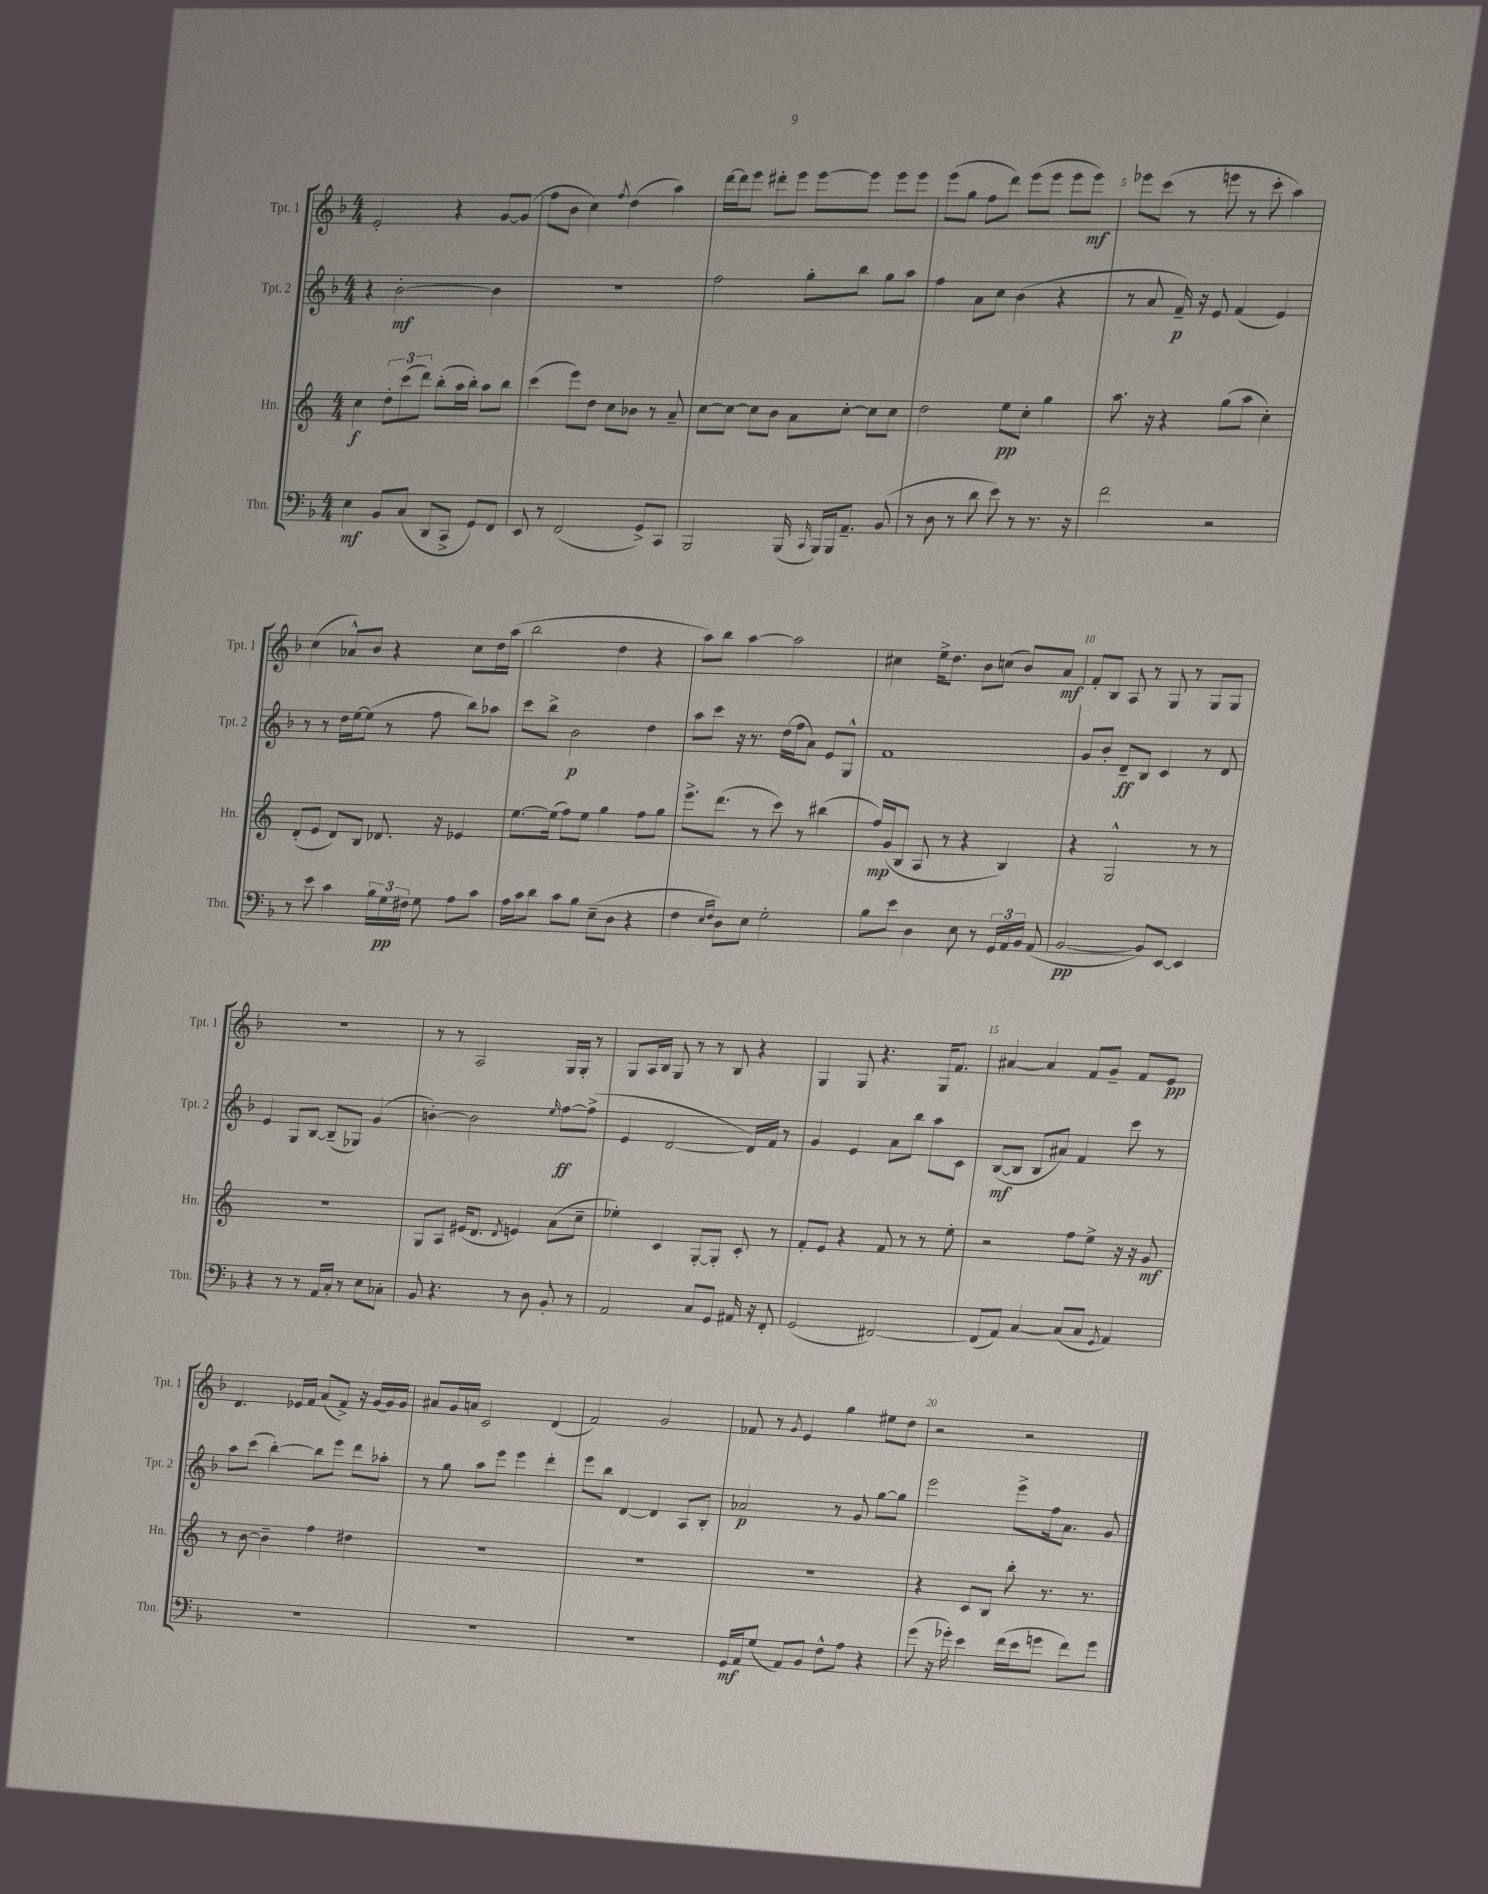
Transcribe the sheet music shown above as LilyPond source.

<<
\new StaffGroup <<
\new Staff = "s0" \with { instrumentName = "Tpt. 1" shortInstrumentName = "Tpt. 1" } {
    \clef treble \key f \major \numericTimeSignature \time 4/4
    \autoBeamOff e'2-. r4 g'8[~ g'8]( |
    f''8[ bes'8] c''4) \acciaccatura { f''8 } d''4( a''4) |
    d'''16[~ d'''16 e'''8] dis'''8[-. e'''8] e'''8[~ e'''8] e'''8[ e'''8] |
    e'''8[( g''8] f''8[ d'''8]) e'''8[( e'''8] e'''8[ e'''8]\mf) |
    ees'''8[ c'''8]( r8 e'''8 r8 c'''8-. a''4) |
    c''4( aes'8[-^) bes'8] r4 c''8[ d''16 a''16]( |
    bes''2 d''4 r4 |
    a''8[) bes''8] a''4~ a''2 |
    cis''4 e''16[-> d''8.] bes'8[ c''8]( bes'8[) a'8]\mf |
    f'8[-. bes8] a8 r8 g8 r8 g8[ g8] |
    r1 |
    r8 r8 a2 g16[ g16]-. r8 |
    g8[ a16 bes16] g8 r8 r8 bes8 r4 |
    g4 g8 r4. g16[ f'8.] |
    ais'4~ ais'4 f'8[ g'8]-- f'8[ e'8]\pp |
    d'4. ees'16[ f'16] a'8[( f'8]->) r16 g'16[~ g'16 g'16] |
    ais'8[ g'16 a'16] c'2 d'4( |
    f'2) g'2 |
    fes'8 r8 \acciaccatura { g'8 } e'4 g''4 eis''8[ d''8] |
    r2 r2 \bar "|." |
}
\new Staff = "s1" \with { instrumentName = "Tpt. 2" shortInstrumentName = "Tpt. 2" } {
    \clef treble \key f \major \numericTimeSignature \time 4/4
    \autoBeamOff r4 bes'2~-.\mf bes'4 |
    R1 |
    f''2 g''8[-. bes''8] g''8[ a''8] |
    f''4 a'8[ c''8] bes'4( r4 |
    r8 a'8 f'16--\p) r16 e'8 f'4( e'4) |
    r8 r8 d''16[ e''16~ e''8]( r8 f''8 bes''8[) aes''8] |
    c'''8[ bes''8]-> bes'2\p d''4 |
    a''8[ c'''8] r16 r8. d''16[( f''16 a'8]) e'8[ g8]-^ |
    f'1 |
    g'8[ bes'8]-. d'8[--\ff bes8] c'4 r8 d'8 |
    e'4 g8[ bes8]~ bes8[--( ges8]) g'4( |
    b'4~-.) b'2 \grace { e''16 } f''8[~\ff f''8]->( |
    e'4 d'2~ d'16[) f'16] r8 |
    g'4 e'4 a'8[ bes''8] a''8[ c'8] |
    bes8[~\mf( bes8] bes8[ ais'8]) f'4 c'''8 r8 |
    a''8[ c'''8]( bes''4~-.) bes''8[ e'''8] d'''8[ aes''8]-. |
    r8 g''8 a''8[ e'''8] e'''4 d'''4-. |
    e'''8[ bes''8] d'4~ d'4 a8[ bes8]-. |
    aes'2\p r8 g'8 g''8[~ g''8] |
    e'''2 e'''8[-> f''16 a'8.] g'8 \bar "|." |
}
\new Staff = "s2" \with { instrumentName = "Hn." shortInstrumentName = "Hn." } {
    \clef treble \key c \major \numericTimeSignature \time 4/4
    \autoBeamOff c''4\f \tuplet 3/2 { d''8[-. c'''8( d'''8]) } b''8[-.( a''16 b''16]-.) a''8[ b''8] |
    c'''4( e'''8[) d''8] c''8[ bes'8] r8 a'8-- |
    c''8[~ c''8]~ c''8[ b'8] a'8[ c''8]~-. c''8[ c''8] |
    d''2 e''8[\pp c''8]-. g''4 |
    a''8. r16 r4 g''8[( a''8] c''4-.) |
    d'8[-.( e'8] d'8[) b8] des'8. r16 ees'4 |
    e''8.[~ e''16]( f''8[) e''8] g''4 f''8[ g''8] |
    e'''8.[-> d'''8.]( r8 c'''8) r8 bis''4( |
    f''16[\mp) g'16( b8] a8 r8 r4 b4) |
    r4 g2-^ r8 r8 |
    R1 |
    g8[ a8] eis'16[( d'8.] \acciaccatura { d'8 } e'4) a'8[( c''8]-- |
    ees''4-.) c'4 g8[~-. g8]-. c'8-. r8 |
    f'8[-. e'8] r4 f'8 r8 r8 e''8-. |
    r2 f''8[ e''8]-> r16 r16 g'8\mf |
    r8 b'8~ b'4-- f''4 dis''4 |
    R1 |
    R1 |
    R1 |
    r4 c'8[ b8] b''8-. r8. r8. \bar "|." |
}
\new Staff = "s3" \with { instrumentName = "Tbn." shortInstrumentName = "Tbn." } {
    \clef bass \key f \major \numericTimeSignature \time 4/4
    \autoBeamOff e4\mf bes,8[ c8]( d,8[ c,8]-> g,8[) f,8] |
    e,8 r8 f,2( g,8[->) c,8] |
    bes,,2 bes,,16( \grace { c,16 } bes,,16[) bes,,16 a,8.]-- bes,8( |
    r8 d8 r8 d'8 e'8) r8 r8. r16 |
    f'2 r2 |
    r8 e'8 c'4 \tuplet 3/2 { bes16[ g16\pp fis16] } g8 a8[ c'8] |
    a16[ c'16 d'8] c'8[ bes8] e8[--( d8] r4 |
    f4 \grace { e16[ f16] } d8[) e8] g2-. |
    bes8[ e'8] d4 e8 r8 \tuplet 3/2 { g,16[ a,16 bes,16] } a,8( |
    bes,2~\pp bes,8[) e,8]~ e,4 |
    r4 r8 r8 a,16[ c16]-. r8 e8[ ces8]-. |
    bes,8 r4. r8 d8 bes,8-. r8 |
    a,2 c8[ g,8] ais,16 r16 f,8-. |
    g,2( fis,2~) |
    fis,8[( a,8]) c4~ c8[( c8] \acciaccatura { g,8 } a,4) |
    R1 |
    R1 |
    R1 |
    g,16[\mf a,16 g8]( a,8[) bes,8] f8[-^ a8] r4 |
    g'8( r16 ges'16-.) e'4 f'16[( e'16 g'8] f'8[) g'8] \bar "|." |
}
>>
>>
\layout { \context { \Score \override BarNumber.break-visibility = ##(#f #t #t) barNumberVisibility = #(every-nth-bar-number-visible 5) } }
